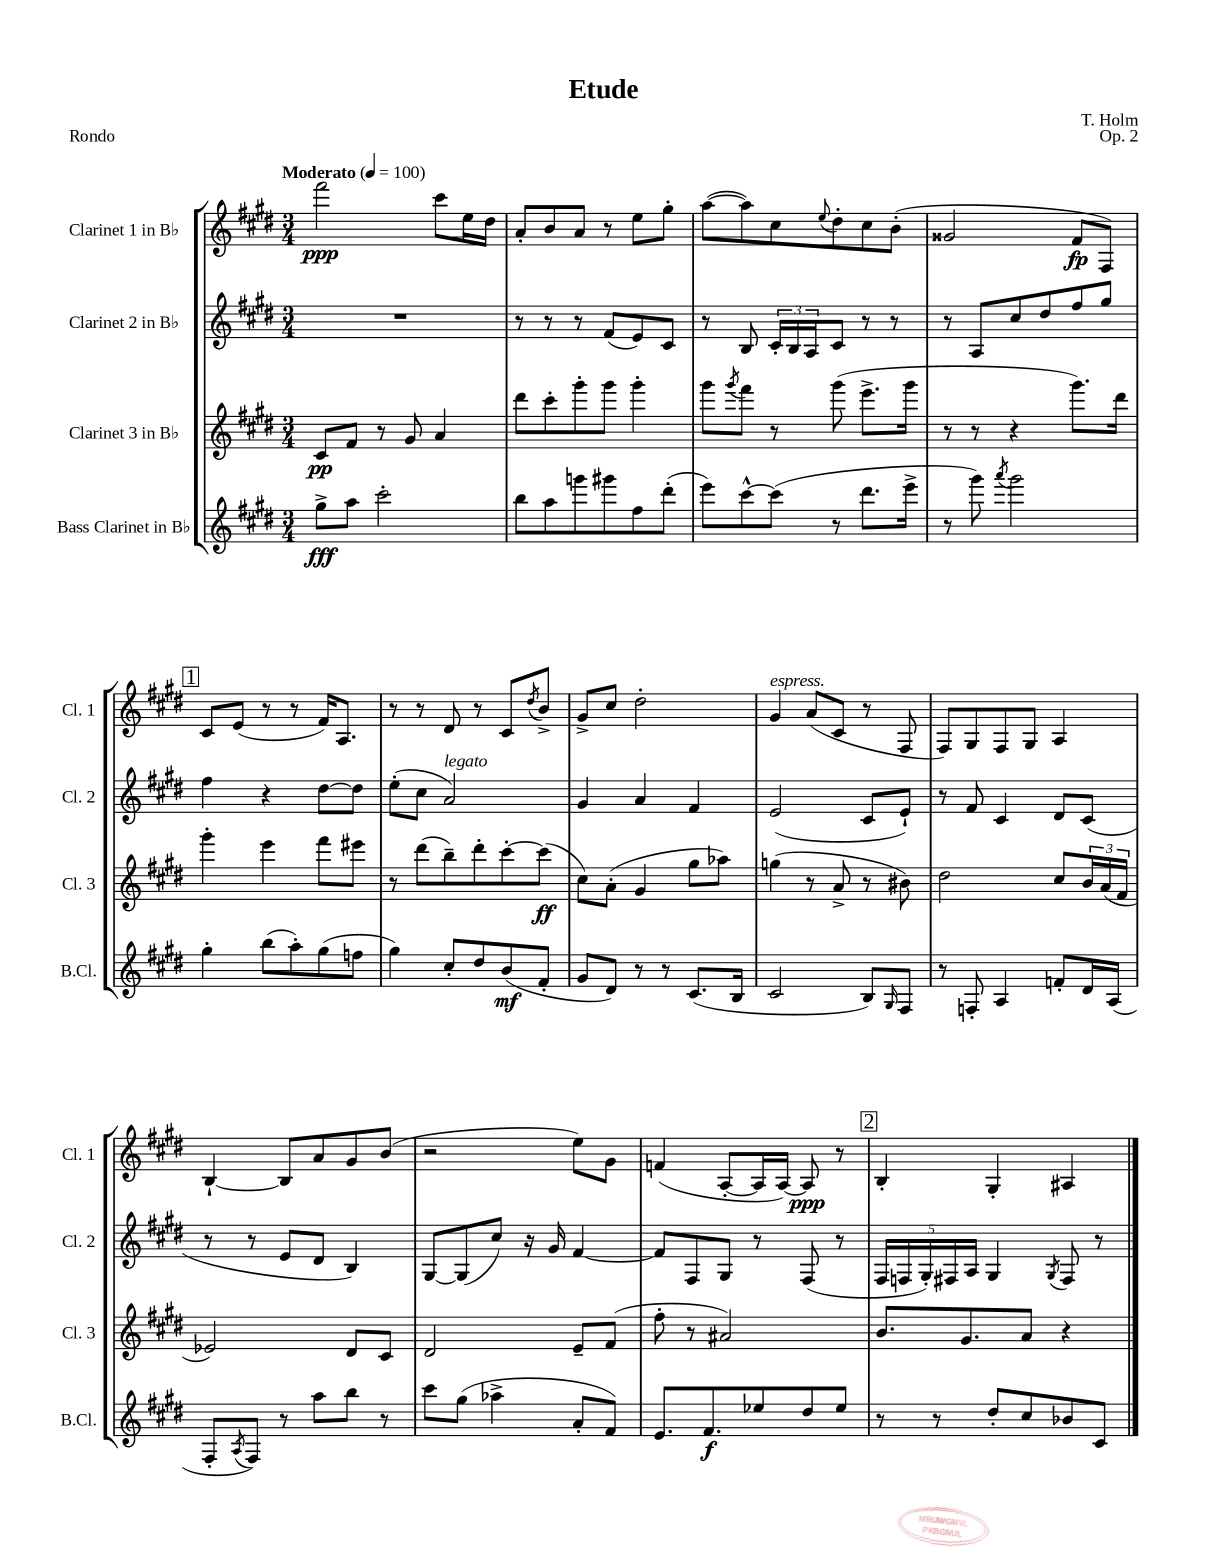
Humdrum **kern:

**kern	**dynam	**kern	**dynam	**kern	**kern	**dynam
*part4	*part4	*part3	*part3	*part2	*part1	*part1
*staff4	*staff4	*staff3	*staff3	*staff2	*staff1	*staff1
*I"Bass Clarinet in B♭	*	*I"Clarinet 3 in B♭	*	*I"Clarinet 2 in B♭	*I"Clarinet 1 in B♭	*
*I'B.Cl.	*	*I'Cl. 3	*	*I'Cl. 2	*I'Cl. 1	*
*clefG2	*	*clefG2	*	*clefG2	*clefG2	*
*k[f#c#g#d#]	*	*k[f#c#g#d#]	*	*k[f#c#g#d#]	*k[f#c#g#d#]	*
*M3/4	*	*M3/4	*	*M3/4	*M3/4	*
*MM100	*	*MM100	*	*MM100	*MM100	*
=1	=1	=1	=1	=1	=1	=1
!	!	!	!	!	!LO:TX:a:B:t=Moderato	!
8gg#^\L	fff	8c#/L	pp	2.r	2fff#\	ppp
8aa\J	.	8f#/J	.	.	.	.
2ccc#'\	.	8r	.	.	.	.
.	.	8g#/	.	.	.	.
.	.	4a/	.	.	8ccc#\L	.
.	.	.	.	.	16ee\L	.
.	.	.	.	.	16dd#\JJ	.
=2	=2	=2	=2	=2	=2	=2
8bb\L	.	8ddd#\L	.	8r	8a'/L	.
8aa\	.	8ccc#'\	.	8r	8b/	.
8gggn\	.	8ggg#'\	.	8r	8a/J	.
8ggg#X\	.	8ggg#\J	.	(8f#/L	8r	.
8ff#\	.	4ggg#'\	.	8e/)	8ee\L	.
(8ddd#'\J	.	.	.	8c#/J	8gg#'\J	.
=3	=3	=3	=3	=3	=3	=3
8eee\L)	.	8ggg#\L	.	8r	([8aa\L	.
.	.	8qggg#/	.	.	.	.
[8ccc#^^\	.	8fff#\J	.	8B/	8aa\])	.
(8ccc#\J]	.	8r	.	24c#'/LL	8cc#\	.
.	.	.	.	24B/	.	.
.	.	.	.	24A/J	.	.
.	.	.	.	.	8qqee/	.
8r	.	(8ggg#\	.	8c#/J	8dd#'\	.
8.ddd#\L	.	8.eee^\L	.	8r	8cc#\	.
.	.	.	.	8r	(8b'\J	.
16eee^\Jk	.	16ggg#\Jk	.	.	.	.
=4	=4	=4	=4	=4	=4	=4
8r	.	8r	.	8r	2g##X/	.
8ggg#\)	.	8r	.	8A/L	.	.
8qaaa/	.	.	.	.	.	.
2ggg#\	.	4r	.	8cc#/	.	.
.	.	.	.	8dd#/	.	.
.	.	8.ggg#\L)	.	8ff#/	8f#/L	fp
.	.	.	.	8gg#/J	8F#/J)	.
.	.	16ddd#\Jk	.	.	.	.
!!LO:LB:g=z
!!LO:REH:place=s1:t=1
=5	=5	=5	=5	=5	=5	=5
4gg#'\	.	4ggg#'\	.	4ff#\	8c#/L	.
.	.	.	.	.	(8e/J	.
(8bb\L	.	4eee\	.	4r	8r	.
8aa'\)	.	.	.	.	8r	.
(8gg#\	.	8fff#\L	.	[8dd#\L	16f#/KL)	.
.	.	.	.	.	8.A/J	.
8ffn\J	.	8eee#X\J	.	8dd#\J]	.	.
=6	=6	=6	=6	=6	=6	=6
4gg#\)	.	8r	.	(8ee'\L	8r	.
.	.	(8ddd#\L	.	8cc#\J	8r	.
!	!	!	!	!LO:TX:a:i:t=legato	!	!
8cc#'/L	.	8bb~\)	.	2a/)	8d#/	.
8dd#/	.	8ddd#'\	.	.	8r	.
(8b/	mf	[8ccc#'\	.	.	8c#/L	.
.	.	.	.	.	8qdd#/	.
8f#'/J	.	(8ccc#\J]	ff	.	8b^/J	.
=7	=7	=7	=7	=7	=7	=7
8g#/L	.	8cc#\L)	.	4g#/	8g#^/L	.
8d#/J)	.	(8a'\J	.	.	8cc#/J	.
8r	.	4g#/	.	4a/	2dd#'\	.
8r	.	.	.	.	.	.
(8.c#/L	.	8gg#\L	.	4f#/	.	.
.	.	8aa-X\J)	.	.	.	.
16B/Jk	.	.	.	.	.	.
=8	=8	=8	=8	=8	=8	=8
!	!	!	!	!	!LO:TX:a:i:t=espress.	!
2c#/	.	(4ggn\	.	(2e/	4g#/	.
.	.	8r	.	.	(8a/L	.
.	.	8a^/	.	.	8c#/J	.
8B/L)	.	8r	.	8c#/L	8r	.
16qqG#/	.	.	.	.	.	.
8F#/J	.	8b#X\)	.	8e`/J)	8F#/	.
=9	=9	=9	=9	=9	=9	=9
8r	.	2dd#\	.	8r	8F#/L)	.
8Fn'/	.	.	.	8f#/	8G#/	.
4A/	.	.	.	4c#/	8F#/	.
.	.	.	.	.	8G#/J	.
8fn'/L	.	8cc#/L	.	8d#/L	4A/	.
16d#/L	.	24b/L	.	(8c#/J	.	.
.	.	(24a/	.	.	.	.
(16A/JJ	.	.	.	.	.	.
.	.	24f#/JJ	.	.	.	.
!!LO:LB:g=z
=10	=10	=10	=10	=10	=10	=10
8F#'/L	.	2e-X/)	.	8r	[4B`/	.
8qA/	.	.	.	.	.	.
8F#/J)	.	.	.	8r	.	.
8r	.	.	.	8e/L	8B/L]	.
8aa\L	.	.	.	8d#/J	8a/	.
8bb\J	.	8d#/L	.	4B/)	8g#/	.
8r	.	8c#/J	.	.	(8b/J	.
=11	=11	=11	=11	=11	=11	=11
8ccc#\L	.	2d#/	.	[8G#/L	2r	.
(8gg#\J	.	.	.	(8G#/]	.	.
4aa-X^\	.	.	.	8cc#/J)	.	.
.	.	.	.	16r	.	.
.	.	.	.	16g#/	.	.
8a'/L	.	8e~/L	.	[4f#/	8ee\L)	.
8f#/J)	.	(8f#/J	.	.	8g#\J	.
=12	=12	=12	=12	=12	=12	=12
8.e/L	.	8ff#'\	.	8f#/L]	(4fn/	.
.	.	8r	.	8F#/	.	.
8.f#/	f	.	.	.	.	.
.	.	2a#X/)	.	8G#/J	[8A'/L	.
8ee-X/	.	.	.	8r	16A/L]	.
.	.	.	.	.	[16A/JJ)	.
8dd#/	.	.	.	(8F#/	8A/]	ppp
8ee-/J	.	.	.	8r	8r	.
!!LO:REH:place=s1:t=2
=13	=13	=13	=13	=13	=13	=13
8r	.	8.b/L	.	20F#/LL	4B'/	.
.	.	.	.	20Fn/	.	.
.	.	.	.	20G#'/)	.	.
8r	.	.	.	.	.	.
.	.	.	.	20F#X/	.	.
.	.	8.g#/	.	.	.	.
.	.	.	.	20A/JJ	.	.
8dd#'/L	.	.	.	4G#/	4G#'/	.
8cc#/	.	8a/J	.	.	.	.
.	.	.	.	8qG#/	.	.
8b-X/	.	4r	.	8F#/	4A#X/	.
8c#/J	.	.	.	8r	.	.
==	==	==	==	==	==	==
*-	*-	*-	*-	*-	*-	*-
